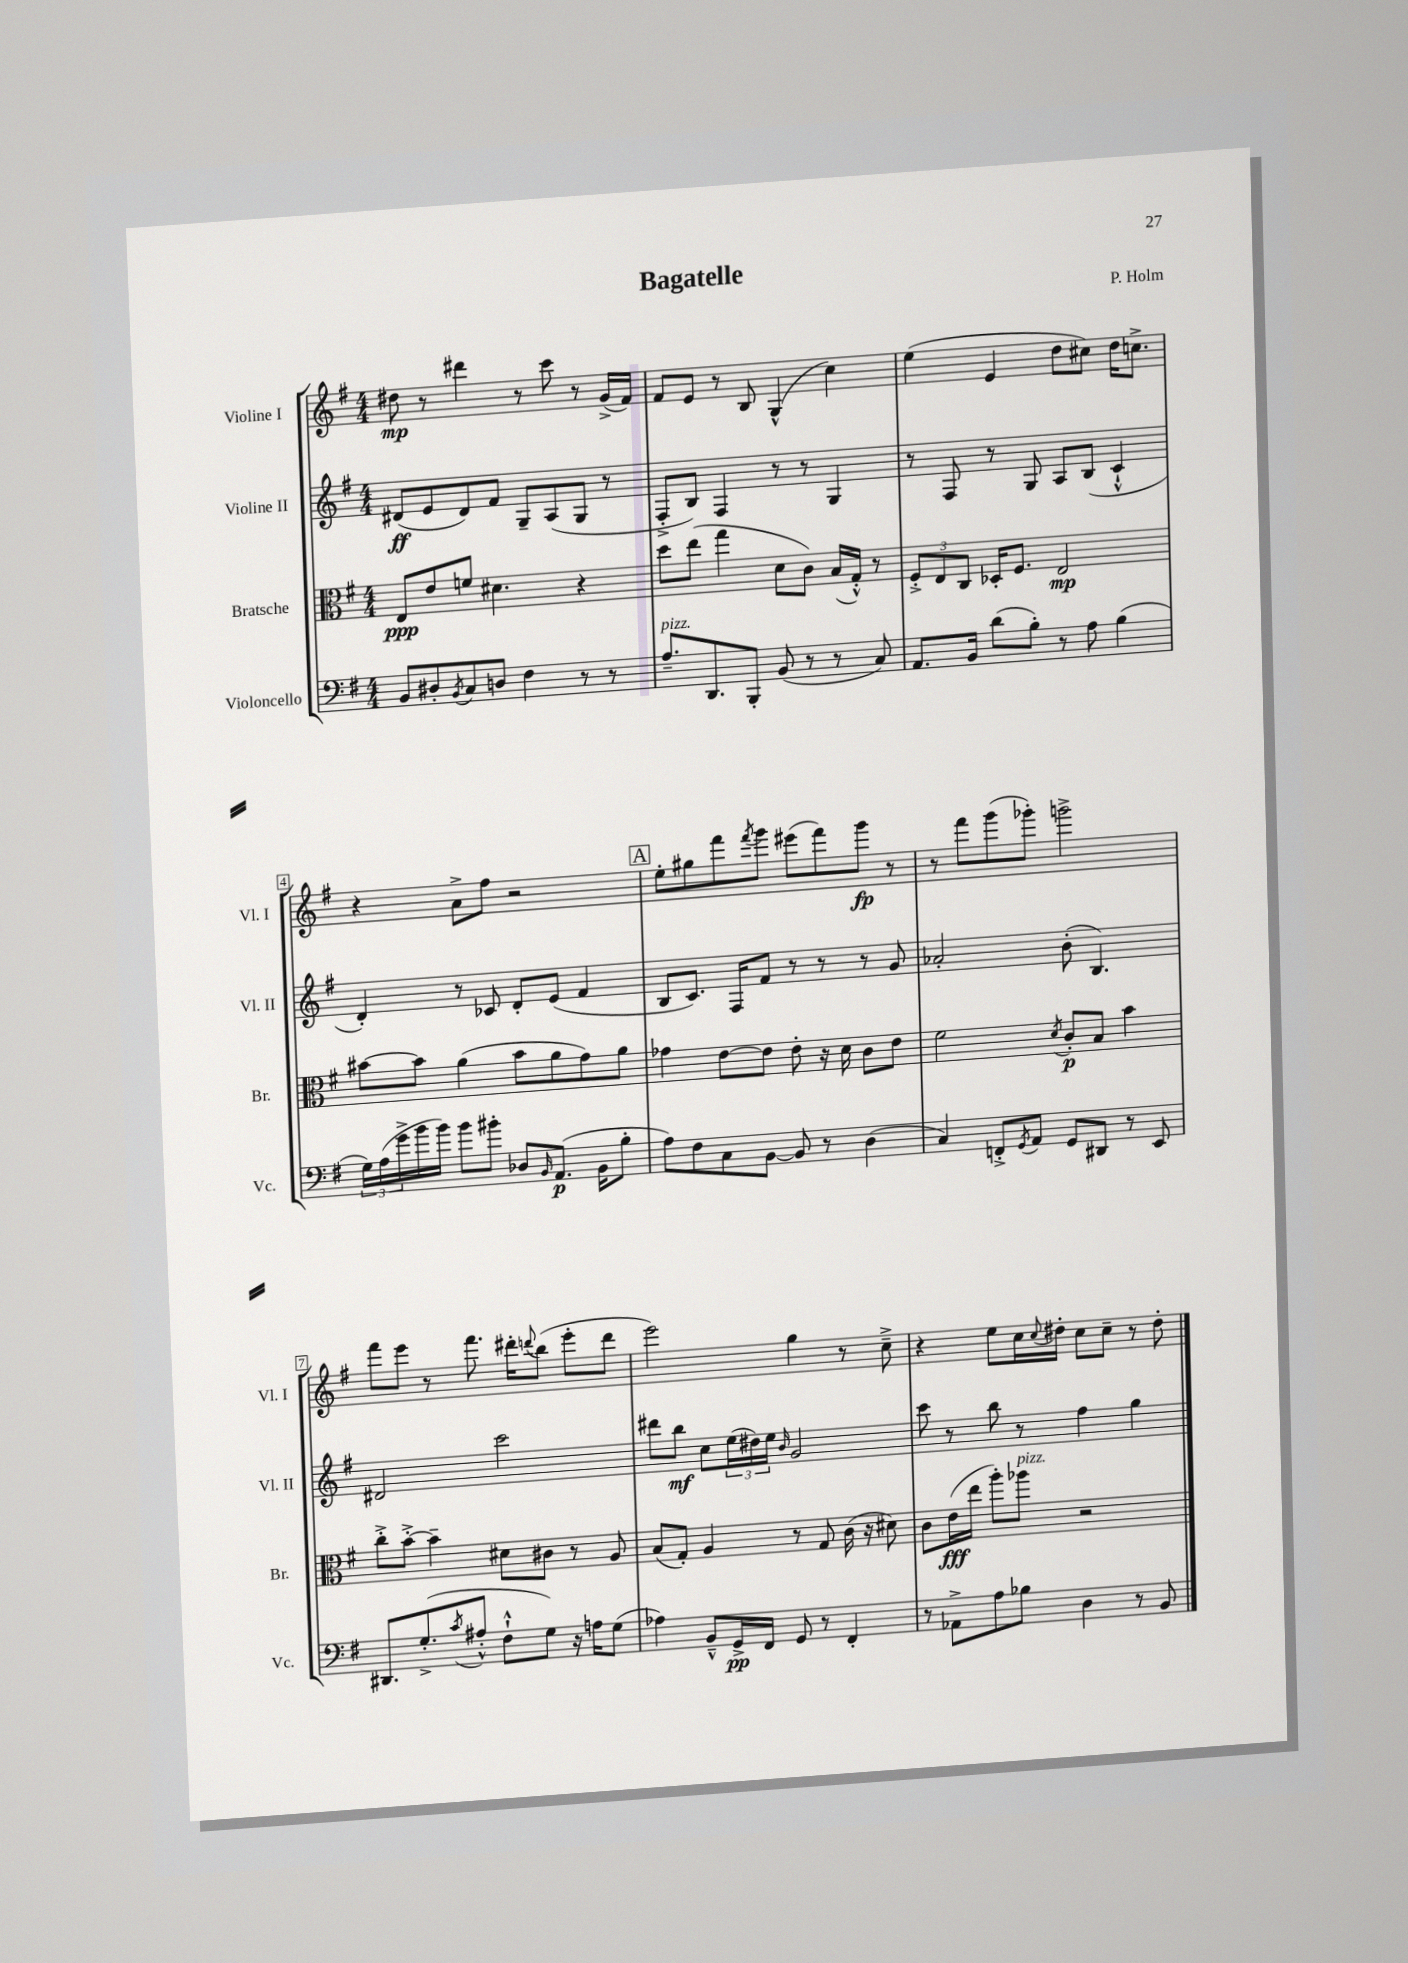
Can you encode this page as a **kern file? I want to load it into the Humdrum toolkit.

**kern	**dynam	**kern	**dynam	**kern	**dynam	**kern	**dynam
*part4	*part4	*part3	*part3	*part2	*part2	*part1	*part1
*staff4	*staff4	*staff3	*staff3	*staff2	*staff2	*staff1	*staff1
*I"Violoncello	*	*I"Bratsche	*	*I"Violine II	*	*I"Violine I	*
*I'Vc.	*	*I'Br.	*	*I'Vl. II	*	*I'Vl. I	*
*clefF4	*	*clefC3	*	*clefG2	*	*clefG2	*
*k[f#]	*	*k[f#]	*	*k[f#]	*	*k[f#]	*
*M4/4	*	*M4/4	*	*M4/4	*	*M4/4	*
=1	=1	=1	=1	=1	=1	=1	=1
8BB/L	.	8E/L	ppp	(8d#X/L	ff	8dd#X\	mp
8D#X'/	.	8e/	.	8e/	.	8r	.
8qBB/	.	.	.	.	.	.	.
8C/	.	8fn/J	.	8d#/)	.	4ddd#X\	.
8Dn/J	.	4.d#X\	.	8f#/J	.	.	.
4F#\	.	.	.	8G~/L	.	8r	.
.	.	.	.	(8A/	.	8ccc\	.
8r	.	4r	.	8G/J	.	8r	.
8r	.	.	.	8r	.	(16g^/LL	.
.	.	.	.	.	.	16f#/JJ)	.
=2	=2	=2	=2	=2	=2	=2	=2
!LO:TX:a:i:t=pizz.	!	!	!	!	!	!	!
8.A~/L	.	8dd\L	.	8F#'^/L	.	8f#/L	.
.	.	(8ee\J	.	8B/J)	.	8e/J	.
8.DD/	.	.	.	.	.	.	.
.	.	4gg\	.	4F#/	.	8r	.
8BBB'/J	.	.	.	.	.	8B/	.
(8BB/	.	8d\L	.	8r	.	(4G^^/	.
8r	.	8c\J)	.	8r	.	.	.
8r	.	(16B/LL	.	4G/	.	4cc\)	.
.	.	16G'^^/JJ)	.	.	.	.	.
8C/)	.	8r	.	.	.	.	.
=3	=3	=3	=3	=3	=3	=3	=3
8.AA/L	.	12F#'^/L	.	8r	.	(4ee\	.
.	.	12E/	.	.	.	.	.
.	.	.	.	8F#/	.	.	.
.	.	12C/J	.	.	.	.	.
16BB/Jk	.	.	.	.	.	.	.
(8d\L	.	16D-X'/KL	.	8r	.	4e/	.
.	.	8.F#/J	.	.	.	.	.
8B'\J)	.	.	.	8G/	.	.	.
8r	.	2E/	mp	8A/L	.	8dd\L	.
8A\	.	.	.	(8B/J	.	8cc#X\J)	.
(4B\	.	.	.	4c`^^/	.	16dd\KL	.
.	.	.	.	.	.	8.ccn^\J	.
!!LO:LB:g=z
=4	=4	=4	=4	=4	=4	=4	=4
24G\LL)	.	[8b#X\L	.	4d'/)	.	4r	.
(24A\	.	.	.	.	.	.	.
24g^\	.	.	.	.	.	.	.
16b\	.	8b#\J]	.	.	.	.	.
16b\JJ)	.	.	.	.	.	.	.
8b\L	.	(4a\	.	8r	.	8a^\L	.
8b#X'\J	.	.	.	8c-X/	.	8ff#\J	.
8D-X/L	.	8b#\L	.	8d'/L	.	2r	.
16qqBB/	.	.	.	.	.	.	.
(8.AA/J	p	8a\	.	(8e/J	.	.	.
.	.	8g\)	.	4f#/	.	.	.
16BB\KL	.	.	.	.	.	.	.
8B'\J	.	8a\J	.	.	.	.	.
!!LO:REH:place=s1:t=A
=5	=5	=5	=5	=5	=5	=5	=5
8A\L)	.	4g-X\	.	8B/L	.	8ee'\L	.
8F#\	.	.	.	8.c/J)	.	8gg#X\	.
8C\	.	[8e\L	.	.	.	8fff#\	.
.	.	.	.	16F#/KL	.	.	.
.	.	.	.	.	.	8qfff#/	.
[8BB\J	.	8e\J]	.	8f#/J	.	8ggg\J	.
8BB/]	.	8e'\	.	8r	.	(8eee#X\L	.
8r	.	16r	.	8r	.	8fff#\)	.
.	.	16d\	.	.	.	.	.
(4D\	.	8c\L	.	8r	.	8ggg\J	fp
.	.	8e\J	.	8g/	.	8r	.
=6	=6	=6	=6	=6	=6	=6	=6
4C/)	.	2f#\	.	2a-X'/	.	8r	.
.	.	.	.	.	.	8fff#\L	.
8FFn'^/L	.	.	.	.	.	(8ggg\	.
8qGG/	.	.	.	.	.	.	.
8AA/J	.	.	.	.	.	8ggg-X'\J)	.
.	.	8qd/	.	.	.	.	.
8GG/L	.	8c'/L	p	(8b'\	.	2gggn^\	.
8DD#X/J	.	8B/J	.	4.B/)	.	.	.
8r	.	4b\	.	.	.	.	.
8EE/	.	.	.	.	.	.	.
!!LO:LB:g=z
=7	=7	=7	=7	=7	=7	=7	=7
8.DD#X/L	.	8cc'^\L	.	2d#X/	.	8fff#\L	.
.	.	[8b'^\J	.	.	.	8eee\J	.
(8.G'^/	.	.	.	.	.	.	.
.	.	4b~\]	.	.	.	8r	.
8qc/	.	.	.	.	.	.	.
8A#X'^^/J	.	.	.	.	.	8.fff#\	.
8F#`^^\L	.	8d#X\L	.	2ccc\	.	.	.
.	.	.	.	.	.	16ddd#X'\KL	.
.	.	.	.	.	.	8qqdddn/	.
8G\J)	.	8c#X\J	.	.	.	(8bb\J	.
16r	.	8r	.	.	.	8eee'\L	.
16An\KL	.	.	.	.	.	.	.
(8G\J	.	8A/	.	.	.	8ddd\J	.
=8	=8	=8	=8	=8	=8	=8	=8
4A-X\)	.	(8B/L	.	8ddd#X\L	.	2eee\)	.
.	.	8G'/J)	.	8bb\J	mf	.	.
8BB~^^/L	.	4A/	.	8cc\L	.	.	.
16GG^/L	pp	.	.	(24ee\L	.	.	.
.	.	.	.	24dd#X\)	.	.	.
16FF#/JJ	.	.	.	.	.	.	.
.	.	.	.	24ee\JJ	.	.	.
.	.	.	.	16qqb/	.	.	.
8GG/	.	8r	.	2g/	.	4gg\	.
8r	.	8G/	.	.	.	.	.
4FF#'/	.	(16c\	.	.	.	8r	.
.	.	16r	.	.	.	.	.
.	.	8d#X\)	.	.	.	8cc~^\	.
=9	=9	=9	=9	=9	=9	=9	=9
8r	.	8c\L	.	8ccc\	.	4r	.
8AA-X^\L	.	(16e\L	fff	8r	.	.	.
.	.	16ee\JJ	.	.	.	.	.
8A\	.	8aa'\L)	.	8bb\	.	8ee\L	.
!	!	!LO:TX:a:i:t=pizz.	!	!	!	!	!
8B-X\J	.	8aa-X\J	.	8r	.	16cc\L	.
.	.	.	.	.	.	8qqcc/	.
.	.	.	.	.	.	16dd#X'\JJ	.
4D\	.	2r	.	4ff#\	.	8cc\L	.
.	.	.	.	.	.	8cc~\J	.
8r	.	.	.	4gg\	.	8r	.
8BB/	.	.	.	.	.	8dd#'\	.
==	==	==	==	==	==	==	==
*-	*-	*-	*-	*-	*-	*-	*-
